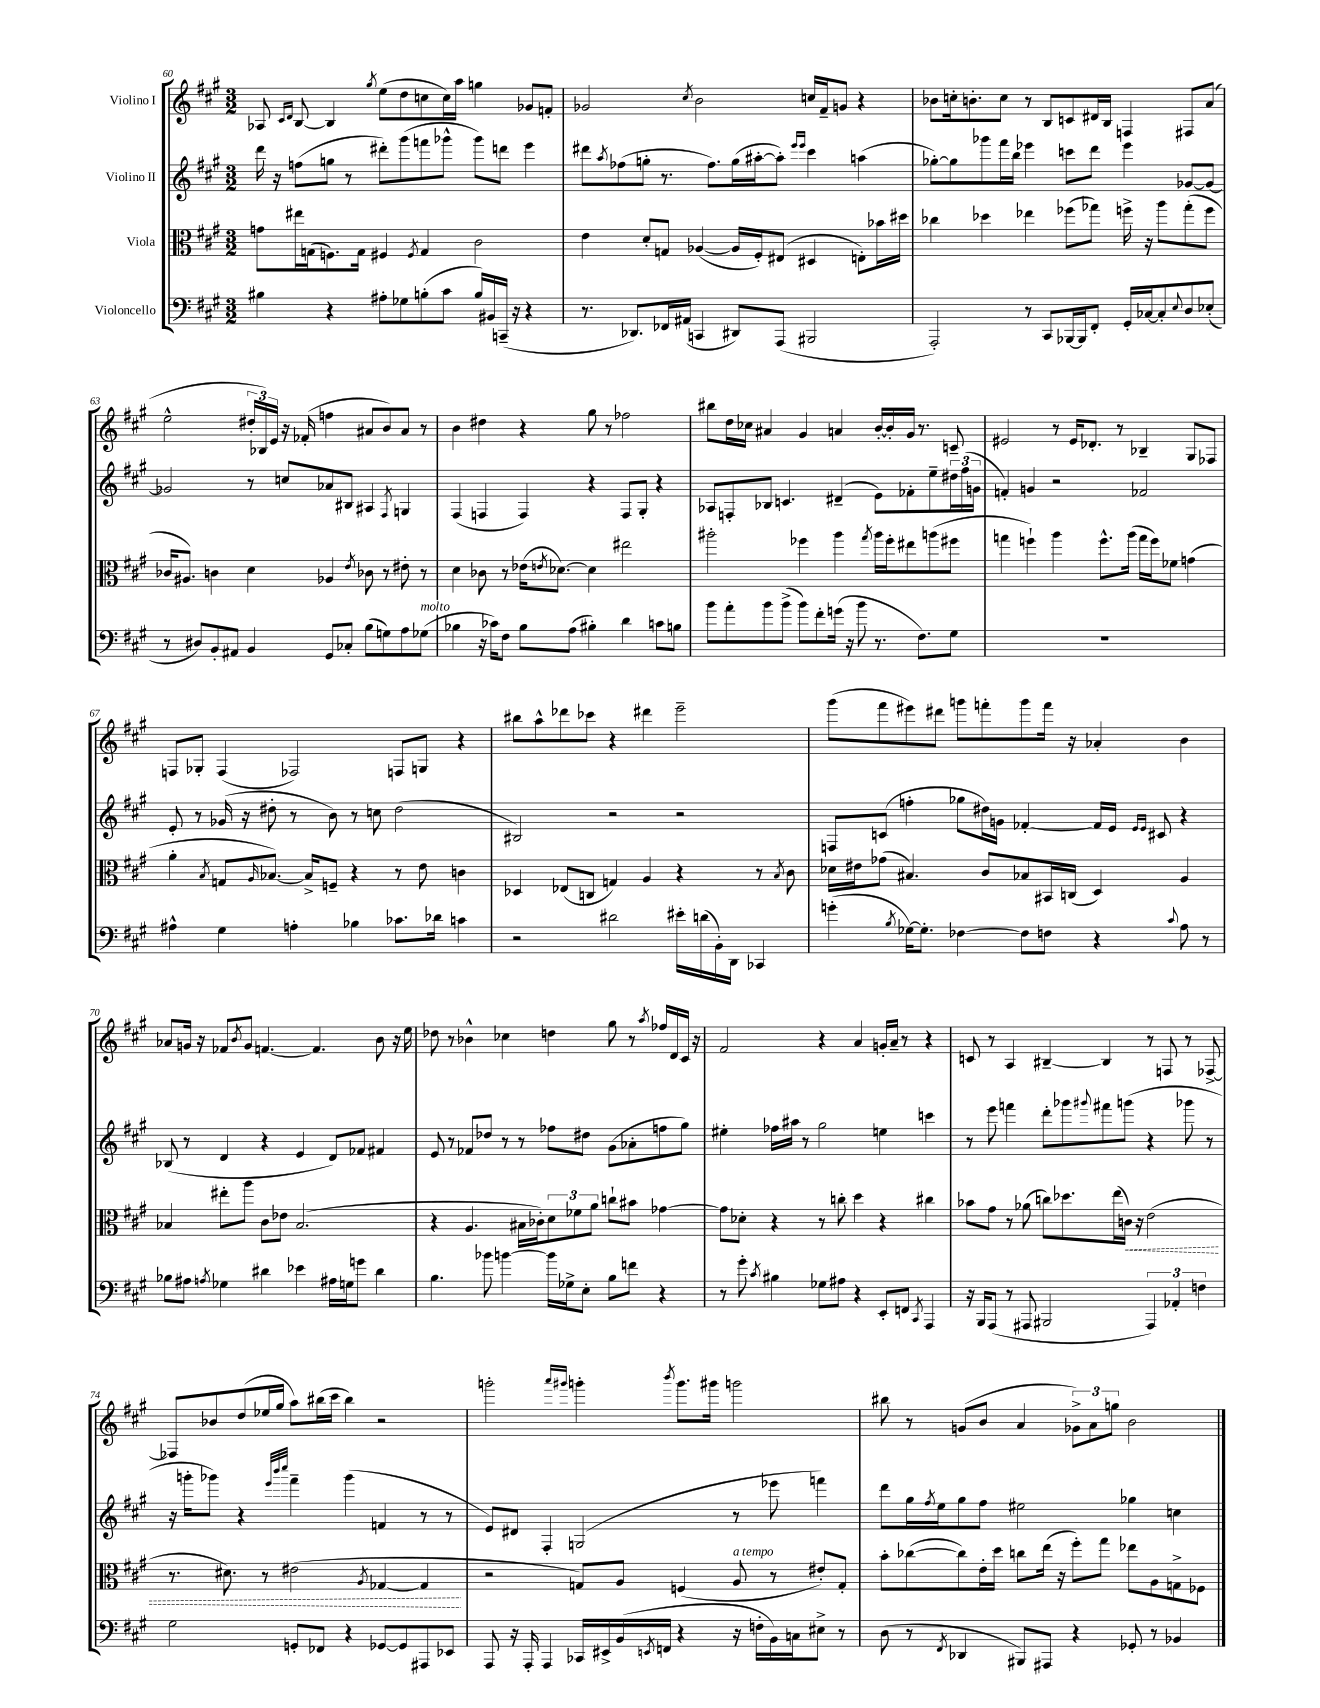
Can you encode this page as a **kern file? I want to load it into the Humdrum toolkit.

**kern	**kern	**kern	**kern
*staff4	*staff3	*staff2	*staff1
*clefF4	*clefC3	*clefG2	*clefG2
*k[f#c#g#]	*k[f#c#g#]	*k[f#c#g#]	*k[f#c#g#]
*M3/2	*M3/2	*M3/2	*M3/2
4B#	8g	16ddd	8A-
.	.	16r	.
.	.	.	16qqc#
.	.	.	16qqd
.	16ee#	(8ff	[8B
.	(16G	.	.
4r	8.F)	8gg	4B]
.	.	8r	.
.	16G	.	.
.	.	.	8qgg#
8A#'	4F#	8ddd#')	(8ee
8G-	.	(8ggg#	8dd
.	8qF#	.	.
(8B'	4G	8fff	8cc
8c#	.	8ggg-^^	16cc)
.	.	.	16aa
16B)	2c#	8ggg-)	4gg
16BB#	.	.	.
(16CC~	.	8ddd	.
16r	.	.	.
4r	.	4eee	8g-
.	.	.	8f'
=	=	=	=
8.r	4e	8ddd#	2g-
.	.	8qaa	.
.	.	(8ff-	.
8.DD-)	.	.	.
.	8d'	8gg'	.
16FF-	8G	8.r	.
(16AA#	.	.	.
.	.	.	8qcc#
4CC	([4A-	.	2b
.	.	8.ff-)	.
8DD#)	16A-]	(16gg	.
.	16F#')	[16aa#'	.
(8AAA	(8E#	8aa#'])	.
.	.	16qqeee	.
.	.	16qqeee	.
2BBB#	4D#	4ccc#	16cc
.	.	.	16f#~
.	.	.	8g
.	8E')	(4aa	4r
.	16b-	.	.
.	16dd#	.	.
=	=	=	=
2AAA')	4cc-	[8gg-')	8b-
.	.	8gg-]	16cc'
.	.	.	8.b'
.	4dd-	8ggg-	.
.	.	16fff#	8cc
.	.	16bb	.
8r	4ee-	4eee-	8r
8CC#	.	.	8B
[16BBB-	(8ff-	8ccc	8c
16BBB-]	.	.	.
8FF#'	8gg-)	8ddd	16d#
.	.	.	16B
16GG#'	16ff^	4eee-	4F
[16C-	16r	.	.
8C-']	8aa	.	.
8qqE	.	.	.
8D	(8gg-'	[8g-	8F#
(8E-'	8ff	8g-_	(8a
=	=	=	=
8r	16c-	2g-]	2ee^^
.	8.A#)	.	.
8D#)	.	.	.
8BB'	4c	.	.
8AA#	.	.	.
4BB	4d	8r	24dd#'
.	.	.	24B-)
.	.	.	24e
.	.	8cc	16r
.	.	.	(16f-'
8GG#	4A-	8a-	4ff
8C-'	.	8B#	.
.	8qe	.	.
(8B	8c-	4A#	8a#
8G)	8r	.	8b)
.	.	8qF#	.
8A	8e#'	4G	8a#
(8G-	8r	.	8r
=	=	=	=
4B-	4d	(4F#	4b
16r	8c-	4F	4dd#
16c-)	.	.	.
8F#	8r	.	.
8B-	(16e-	4F)	4r
.	8qe	.	.
.	[8.d-)	.	.
(8A	.	.	.
4B#')	4d-]	4r	8gg#
.	.	.	8r
4d	2ee#	8F	2ff-
.	.	8G#'	.
8c	.	4r	.
8B	.	.	.
=	=	=	=
8b	2aa#'	8A-	8bb#
8a'	.	8F'	16dd
.	.	.	16cc-
8b	.	8B-	4a#
(8b^	.	4.c	.
8b)	4ff-	.	4g#
8f#'	.	.	.
(16g	4aa#	(4d#~	4a
16r	.	.	.
8b	.	.	.
.	8qgg#	.	.
8.r	16aa#	8e)	[16b'
.	16ff-'	.	16b']
.	8ee#	8f-'	16g#
8.F#)	.	.	8.r
.	(8aa	8ee~	.
8G#	8ff#	24dd#	8c~
.	.	(24ff#	.
.	.	24g	.
=	=	=	=
1.r	4gg	4f')	2e#
.	4ff`)	4g	.
.	4aa	2r	8r
.	.	.	16e#
.	.	.	8.d-'
.	8.ff^^	.	.
.	.	.	8r
.	(16aa	.	.
.	16gg	2f-	4B-~
.	16ff)	.	.
.	8f-	.	.
.	(4g	.	8G#
.	.	.	8F-
=	=	=	=
4A#^^	4a'	8e'	8F
.	.	8r	8G-'
.	8qB	.	.
4G#	8G	(16g-	(4F
.	.	16r	.
.	16qqA	.	.
.	[8.B-)	8dd#'	.
4A'	.	8r	2F-)
.	16B-^]	.	.
.	8F~	8b)	.
4B-	4r	8r	.
.	.	8cc	.
8.c-	8r	(2dd#	8F
.	8e	.	8G
16d-	.	.	.
4c	4c	.	4r
=	=	=	=
2r	4D-	2B#)	8bb#
.	.	.	8aa^^
.	(8E-	.	8ddd-
.	8C	.	8ccc-
2d#	4G)	2r	4r
.	4A	.	4ddd#
16e#'	4r	2r	2eee~
(16d	.	.	.
16BB')	.	.	.
16DD	.	.	.
4CC-	8r	.	.
.	8qB	.	.
.	8c#	.	.
=	=	=	=
(4g'	16d-	8F	(8ggg#
.	16e#	.	.
.	(8g-	(8c	8fff#
8qB	.	.	.
[16G-)	4.B#)	4ff'	8eee#)
8.G-']	.	.	.
.	.	.	8ddd#
[4F-	.	8gg-	8ggg
.	8c#	16dd#)	8fff'
.	.	16g	.
8F-]	8B-	[4f-'	8ggg
8F	16BB#	.	16fff
.	(16C	.	16r
4r	4D)	16f-]	4a-'
.	.	16e	.
.	.	16qqe	.
.	.	16qqe	.
.	.	8c#	.
8qqc#	.	.	.
8A	4A	4r	4b
8r	.	.	.
=	=	=	=
8B-	4B-	(8B-	8a-
8A#	.	8r	16g
.	.	.	16r
8qA	.	.	.
4G-	8ee#'	4d	8f-
.	.	.	8qb
.	8aa	.	8g
4d#	8c#	4r	[4.f
.	8e-	.	.
4e-	(2.B-	4e	.
.	.	.	4.f]
16A#	.	8d)	.
16G	.	.	.
8g	.	8f-	.
4d#	.	4f#	8b
.	.	.	16r
.	.	.	16ee
=	=	=	=
4.B	4r	8e	8dd-
.	.	8r	8r
.	4.A	8f-	4b-^^
8b-	.	8dd-	.
[4b	.	8r	4cc-
.	16B#	8r	.
.	16c-')	.	.
16b]	12d	8ff-	4dd
16G-^	.	.	.
.	12f-	.	.
8E'	.	8dd#	.
.	12a	.	.
8B	8cc`	(8g#	8gg#
8f	8b#	8a-'	8r
.	.	.	8qaa
4r	[4g-	8ff	16ff-
.	.	.	16d
.	.	8gg#)	16c#
.	.	.	16r
=	=	=	=
8r	8g-]	4ee#'	2f#
8g#'	8d-'	.	.
8qc#	.	.	.
4B#	4r	16ff-	.
.	.	16aa#	.
.	.	8r	.
8G-	8r	2gg#	4r
8A#	8cc'	.	.
4r	4dd	.	4a
8EE'	4r	4ee	16g'
.	.	.	16a~
8FF	.	.	8r
8qCC#	.	.	.
4AAA	4cc#	4ccc	4r
=	=	=	=
16r	8b-	8r	8c
16BBB	.	.	.
(8AAA	8g#	8eee	8r
8r	8r	4fff	4A
8AAA#	(8a-	.	.
2BBB#	8cc)	8ddd'	[4B#~
.	8.dd-	8ggg-	.
.	.	8qqggg#	.
.	.	8fff#	4B#]
.	(16ee	.	.
.	16c)	(8ggg	.
.	16r	.	.
6AAA#)	(2e	4r	8r
.	.	.	8F
6AA-'	.	.	.
.	.	8ggg-	8r
6F	.	.	.
.	.	8r	[8F-^
=	=	=	=
2G#	8.r	16r	8F-]
.	.	16ggg'	.
.	.	8ggg-)	8b-
.	8.d#)	.	.
.	.	4r	(8dd
.	8r	.	16ee-
.	.	.	16gg#
.	.	32qqeee	.
.	.	32qqbbb	.
.	.	32qqcccc#	.
8GG'	(2e#	4fff#~	8aa)
8FF-	.	.	(16bb#
.	.	.	16ccc#
4r	.	(4ggg-	4bb#)
.	8qA	.	.
[8GG-	[4G-	4f	2r
8GG-]	.	.	.
8AAA#	4G-]	8r	.
8EE-	.	8r	.
=	=	=	=
8AAA	2r	8e)	2ggg'
16r	.	8d#	.
16AAA'	.	.	.
4AAA	.	4F#'	.
.	.	.	16qqaaa
.	.	.	16qqggg#
16CC-	8G)	(2G	4ggg'
16EE#^	.	.	.
(16BB	8A	.	.
8qEE	.	.	.
16FF	.	.	.
.	.	.	8qbbb
4r	(4F	.	8.ggg
.	.	.	16ggg#
16r	8A	8r	2ggg
16F'	.	.	.
16BB)	8r	8eee-	.
16C	.	.	.
8E#^	8e#')	4fff)	.
8r	8G'	.	.
=	=	=	=
(8D	8b'	8ddd	8bb#
8r	([8cc-	16gg#	8r
.	.	8qff#	.
.	.	16ee	.
8qFF#	.	.	.
4DD-	8cc-])	8gg#	(8g
.	16e'	8ff#	8b
.	16dd	.	.
8BBB#)	8cc	2ee#	4a
8AAA#	(16ee	.	.
.	16r	.	.
4r	8ff#')	.	12g-^)
.	.	.	12a
.	8gg#	.	.
.	.	.	12gg
8GG-'	8ee-	4gg-	2b
8r	8A	.	.
4BB-	8G^	4cc	.
.	8F-	.	.
==	==	==	==
*-	*-	*-	*-
